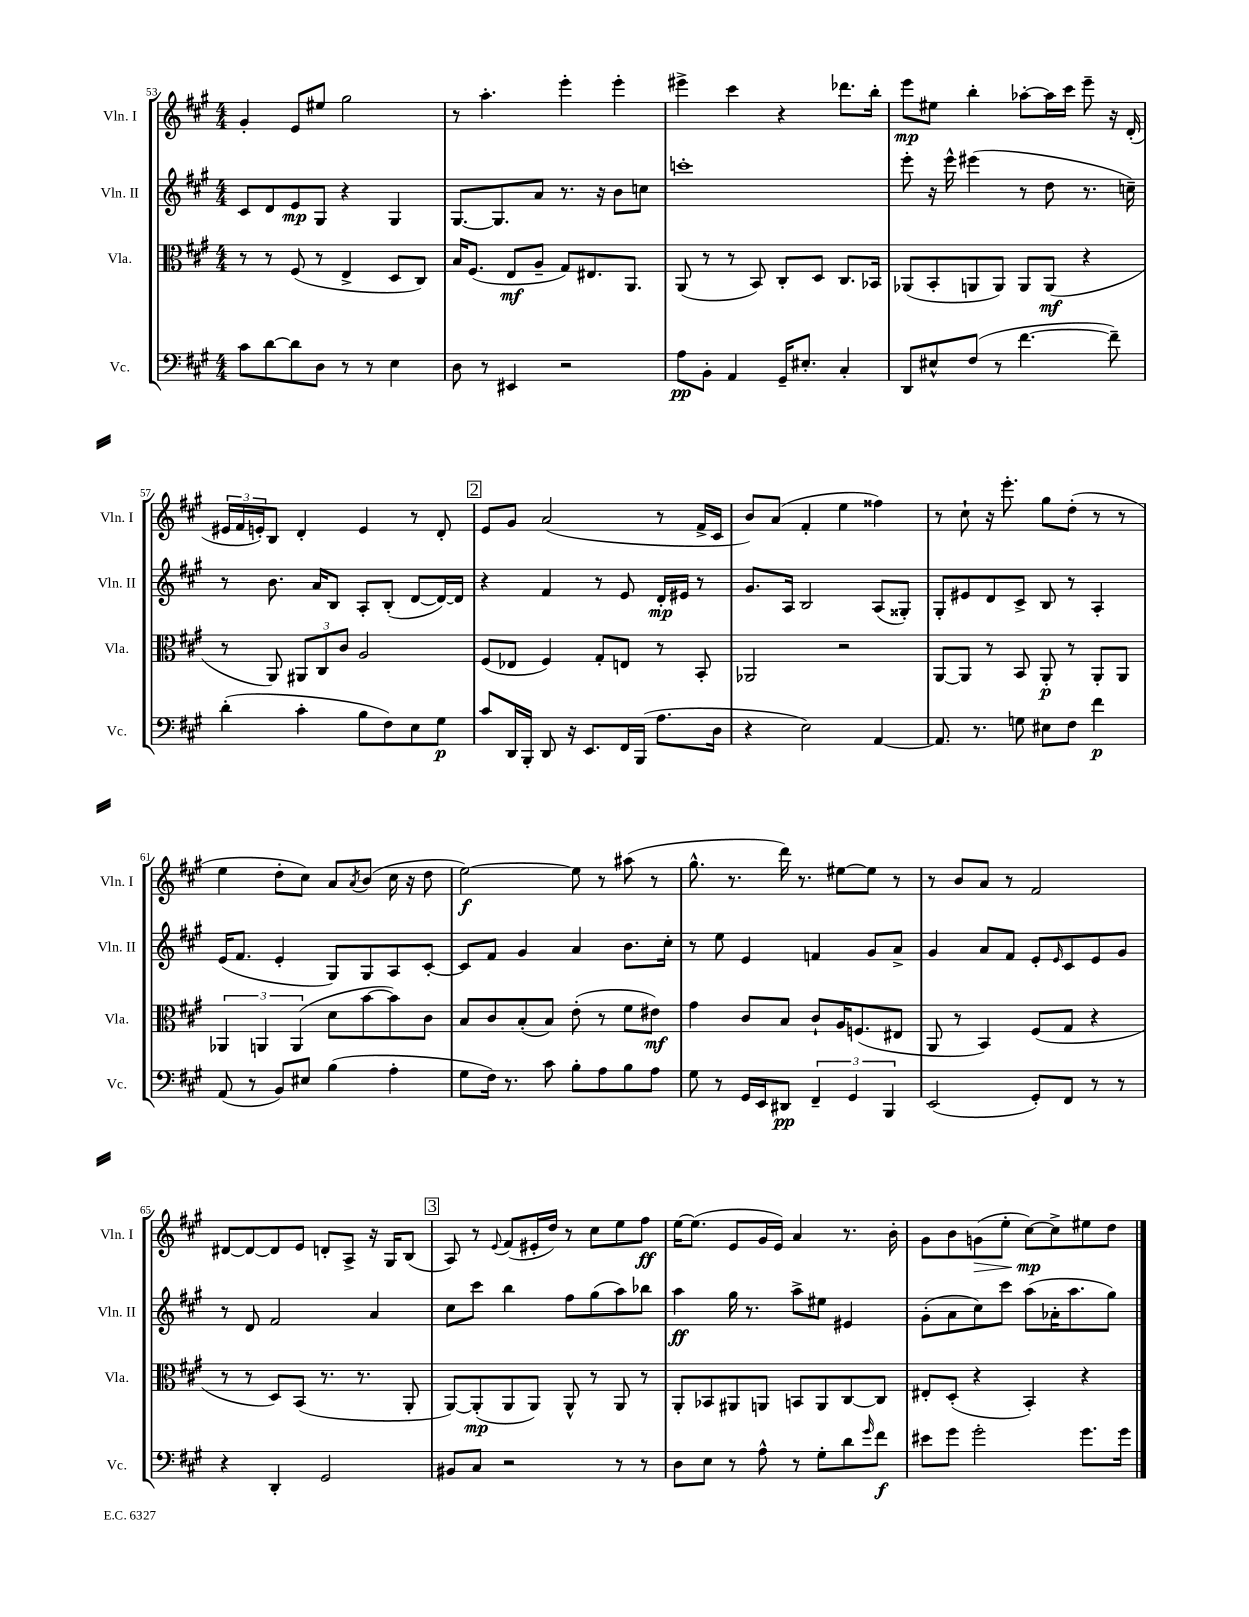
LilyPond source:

<<
\new StaffGroup <<
\new Staff = "s0" \with { instrumentName = "Vln. I" shortInstrumentName = "Vln. I" } {
    \clef treble \key a \major \numericTimeSignature \time 4/4
    gis'4-. e'8 eis''8 gis''2 |
    r8 a''4.-. e'''4-. e'''4-. |
    eis'''4-> cis'''4 r4 des'''8. b''16-. |
    e'''8\mp eis''8 b''4-. aes''8~-. aes''16 cis'''16 e'''8-- r16 d'16-.( |
    \tuplet 3/2 { eis'16 fis'16 e'16-.) } b8 d'4-. e'4 r8 d'8-. |
    \mark \markup { \box "2" } e'8 gis'8 a'2( r8 fis'16-> cis'16 |
    b'8) a'8( fis'4-. e''4 fisis''4) |
    r8 cis''8-! r16 e'''8.-. gis''8 d''8-.( r8 r8 |
    e''4 d''8-. cis''8) a'8 \acciaccatura { a'8 } b'8( cis''16 r16 d''8 |
    e''2~\f) e''8 r8 ais''8( r8 |
    gis''8.-^ r8. d'''16) r8. eis''8~ eis''8 r8 |
    r8 b'8 a'8 r8 fis'2 |
    dis'8~ dis'8~ dis'8 e'8 d'8-. a8-> r16 gis16 b8( |
    \mark \markup { \box "3" } a8) r8 \appoggiatura { e'8 } fis'8( eis'16-. d''16) r8 cis''8 e''8 fis''8\ff |
    e''16~ e''8.( e'8 gis'16 e'16) a'4 r8. b'16-. |
    gis'8 b'8 g'8\>( e''8-. cis''8~\mp\!) cis''8-> eis''8 d''8 \bar "|." |
}
\new Staff = "s1" \with { instrumentName = "Vln. II" shortInstrumentName = "Vln. II" } {
    \clef treble \key a \major \numericTimeSignature \time 4/4
    cis'8 d'8 e'8\mp gis8 r4 gis4 |
    gis8.~ gis8. a'8 r8. r16 b'8 c''8 |
    c'''1-. |
    e'''8-. r16 e'''16-^ eis'''4( r8 d''8 r8. c''16--) |
    r8 b'8. a'16 b8 a8-. b8-.( d'8~ d'16~) d'16 |
    \mark \markup { \box "2" } r4 fis'4 r8 e'8 d'16-.\mp eis'16 r8 |
    gis'8. a16 b2 a8( gisis8-.) |
    gis8-. eis'8 d'8 cis'8-> b8 r8 a4-. |
    e'16( fis'8. e'4-. gis8) gis8 a8 cis'8~-. |
    cis'8 fis'8 gis'4 a'4 b'8. cis''16-. |
    r8 e''8 e'4 f'4 gis'8 a'8-> |
    gis'4 a'8 fis'8 e'8-. \grace { e'16 } cis'8 e'8 gis'8 |
    r8 d'8 fis'2 a'4 |
    \mark \markup { \box "3" } cis''8 cis'''8 b''4 fis''8 gis''8( a''8) bes''8 |
    a''4\ff gis''16 r8. a''8-> eis''8 eis'4 |
    gis'8-.( a'8 cis''8) cis'''8 a''8( aes'16-. a''8. gis''8) \bar "|." |
}
\new Staff = "s2" \with { instrumentName = "Vla." shortInstrumentName = "Vla." } {
    \clef alto \key a \major \numericTimeSignature \time 4/4
    r8 r8 fis8( r8 e4-> d8 cis8) |
    b16 fis8.( e8\mf a8-- gis8) eis8. a,8. |
    a,8( r8 r8 b,8) cis8-. d8 cis8. bes,16 |
    aes,8( b,8-. a,8 a,8) a,8 a,8\mf( r4 |
    r8 a,8) \tuplet 3/2 { ais,8 cis8 cis'8 } a2 |
    \mark \markup { \box "2" } fis8( ees8 fis4) gis8-. e8 r8 b,8-. |
    aes,2 r2 |
    a,8~ a,8 r8 b,8 a,8-.\p r8 a,8-. a,8 |
    \tuplet 3/2 { aes,4 a,4 a,4( } d'8 b'8~ b'8) cis'8 |
    b8 cis'8 b8-.( b8) e'8-.( r8 fis'8 eis'8\mf) |
    gis'4 cis'8 b8 cis'8-! a16 f8.( eis8 |
    a,8 r8 b,4) fis8( gis8 r4 |
    r8 r8 d8) b,8( r8. r8. a,8-. |
    \mark \markup { \box "3" } a,8~) a,8-.\mp( a,8 a,8) a,8-^ r8 a,8 r8 |
    a,8-. bes,8 ais,8 a,8 b,8 a,8 cis8~ cis8 |
    eis8-. d8-.( r4 b,4-.) r4 \bar "|." |
}
\new Staff = "s3" \with { instrumentName = "Vc." shortInstrumentName = "Vc." } {
    \clef bass \key a \major \numericTimeSignature \time 4/4
    cis'8 d'8~ d'8 d8 r8 r8 e4 |
    d8 r8 eis,4 r2 |
    a8\pp b,8-. a,4 gis,16-- eis8.-. cis4-. |
    d,8 eis8-^ fis8( r8 fis'4.~ fis'8--) |
    d'4-.( cis'4-. b8 fis8) e8 gis8\p |
    \mark \markup { \box "2" } cis'8 d,16 b,,16-. d,8 r16 e,8. fis,16 b,,16( a8. d16 |
    r4 e2) a,4~ |
    a,8. r8. g8 eis8 fis8 fis'4\p |
    a,8( r8 b,8) eis8 b4( a4-. |
    gis8 fis16) r8. cis'8 b8-. a8 b8 a8 |
    gis8 r8 gis,16 e,16 dis,8\pp \tuplet 3/2 { fis,4-- gis,4 b,,4 } |
    e,2( gis,8-.) fis,8 r8 r8 |
    r4 d,4-. gis,2 |
    \mark \markup { \box "3" } bis,8 cis8 r2 r8 r8 |
    d8 e8 r8 a8-^ r8 gis8-. d'8 \grace { gis'16 } fis'8\f |
    eis'8 gis'8 gis'2-. gis'8. gis'16 \bar "|." |
}
>>
>>
\layout { \context { \Score currentBarNumber = #53 } }
